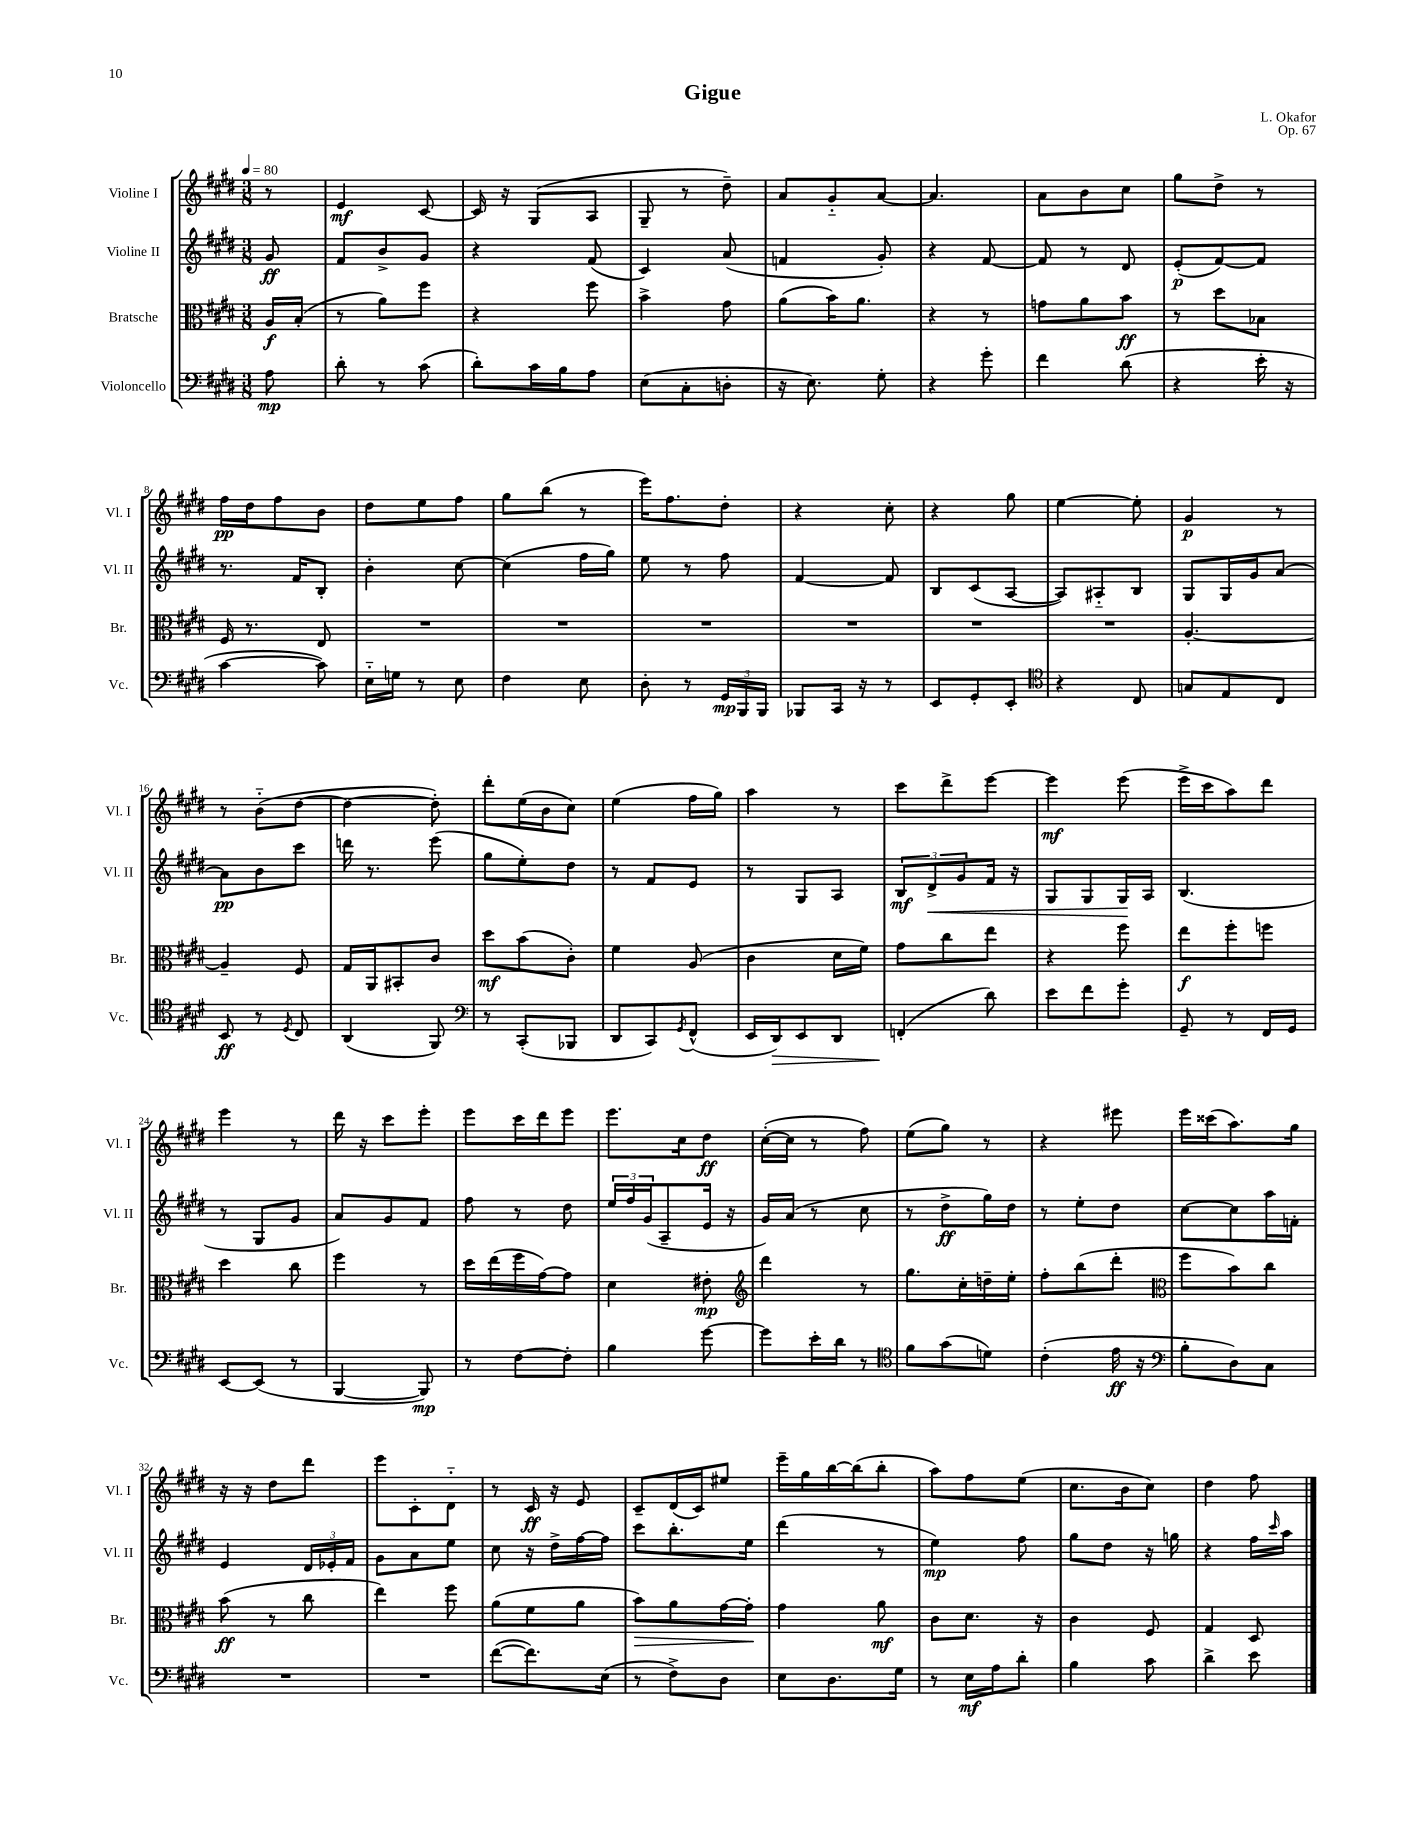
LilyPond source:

\header { title = "Gigue" composer = "L. Okafor" opus = "Op. 67" }
<<
\new StaffGroup <<
\new Staff = "s0" \with { instrumentName = "Violine I" shortInstrumentName = "Vl. I" } {
    \clef treble \key e \major \numericTimeSignature \time 3/8 \partial 8 \tempo 4 = 80
    r8 |
    e'4\mf cis'8~ |
    cis'16 r16 gis8( a8 |
    gis8-- r8 dis''8--) |
    a'8 gis'8-_ a'8~ |
    a'4. |
    a'8 b'8 cis''8 |
    gis''8 dis''8-> r8 |
    fis''16\pp dis''16 fis''8 b'8 |
    dis''8 e''8 fis''8 |
    gis''8 b''8( r8 |
    e'''16) fis''8. dis''8-. |
    r4 cis''8-. |
    r4 gis''8 |
    e''4~ e''8-. |
    gis'4\p r8 |
    r8 b'8-_( dis''8~ |
    dis''4~ dis''8-.) |
    dis'''8-. e''16( b'16 cis''8) |
    e''4( fis''16 gis''16) |
    a''4 r8 |
    cis'''8 dis'''8-> e'''8~ |
    e'''4\mf e'''8( |
    e'''16-> cis'''16 a''8) dis'''8 |
    e'''4 r8 |
    dis'''16 r16 cis'''8 e'''8-. |
    e'''8 cis'''16 dis'''16 e'''8 |
    e'''8. cis''16 dis''8\ff |
    cis''16~-.( cis''16 r8 fis''8) |
    e''8( gis''8) r8 |
    r4 eis'''8 |
    e'''16 cisis'''16( a''8.) gis''16 |
    r16 r16 dis''8 dis'''8 |
    e'''8 cis'8-. dis'8-_ |
    r8 cis'16\ff r16 e'8 |
    cis'8-- dis'16( cis'16) eis''8 |
    e'''16-- gis''16 b''16~ b''16( b''8-. |
    a''8) fis''8 e''8( |
    cis''8. b'16 cis''8) |
    dis''4 fis''8 \bar "|." |
}
\new Staff = "s1" \with { instrumentName = "Violine II" shortInstrumentName = "Vl. II" } {
    \clef treble \key e \major \numericTimeSignature \time 3/8 \partial 8
    gis'8\ff |
    fis'8 b'8-> gis'8 |
    r4 fis'8( |
    cis'4) a'8( |
    f'4 gis'8-.) |
    r4 fis'8~ |
    fis'8 r8 dis'8 |
    e'8-.\p( fis'8~) fis'8 |
    r8. fis'16 b8-. |
    b'4-. cis''8~ |
    cis''4( fis''16 gis''16) |
    e''8 r8 fis''8 |
    fis'4~ fis'8 |
    b8 cis'8( a8~ |
    a8) ais8-_ b8 |
    gis8 gis16 gis'16 a'8~ |
    a'8\pp b'8 cis'''8 |
    d'''16 r8. e'''8( |
    gis''8 e''8-.) dis''8 |
    r8 fis'8 e'8 |
    r8 gis8 a8 |
    \tuplet 3/2 { b8\mf dis'8->\< gis'8 } fis'16 r16 |
    gis8 gis8 gis16\! a16 |
    b4.( |
    r8 gis8 gis'8 |
    a'8) gis'8 fis'8 |
    fis''8 r8 dis''8 |
    \tuplet 3/2 { e''16 fis''16 gis'16( } a8-- e'16 r16 |
    gis'16) a'16( r8 cis''8 |
    r8 dis''8->\ff gis''16) dis''16 |
    r8 e''8-. dis''8 |
    cis''8~ cis''8 a''16 f'16-. |
    e'4 \tuplet 3/2 { dis'16 ees'16-. fis'16 } |
    gis'8 a'8 e''8 |
    cis''8 r16 dis''16-> fis''16~ fis''16 |
    cis'''8 b''8.-. e''16 |
    dis'''4( r8 |
    e''4\mp) fis''8 |
    gis''8 dis''8 r16 g''16 |
    r4 fis''16 \grace { cis'''16 } a''16 \bar "|." |
}
\new Staff = "s2" \with { instrumentName = "Bratsche" shortInstrumentName = "Br." } {
    \clef alto \key e \major \numericTimeSignature \time 3/8 \partial 8
    a16\f b16-.( |
    r8 a'8) fis''8 |
    r4 fis''8 |
    b'4-> gis'8 |
    a'8( b'16) a'8. |
    r4 r8 |
    g'8 a'8 b'8\ff |
    r8 dis''8 bes8 |
    fis16 r8. e8 |
    R4. |
    R4. |
    R4. |
    R4. |
    R4. |
    R4. |
    a4.~-. |
    a4-- fis8 |
    gis16 a,16 bis,8-. cis'8 |
    dis''8\mf b'8( cis'8-.) |
    fis'4 a8( |
    cis'4 dis'16 fis'16) |
    gis'8 cis''8 e''8 |
    r4 fis''8 |
    e''8\f fis''8-. f''8 |
    dis''4 cis''8 |
    fis''4 r8 |
    dis''16 e''16( fis''16 gis'16~) gis'8 |
    dis'4 eis'8-.\mp |
    \clef treble dis'''4 r8 |
    gis''8. cis''16-. d''16-- e''16-. |
    fis''8-. b''8( dis'''8-. |
    \clef alto fis''8 b'8) cis''8 |
    b'8\ff( r8 cis''8 |
    e''4) fis''8 |
    a'8( fis'8 a'8 |
    b'8\>) a'8 gis'16~ gis'16-.\! |
    gis'4 a'8\mf |
    cis'8 dis'8. r16 |
    cis'4 fis8 |
    gis4 dis8 \bar "|." |
}
\new Staff = "s3" \with { instrumentName = "Violoncello" shortInstrumentName = "Vc." } {
    \clef bass \key e \major \numericTimeSignature \time 3/8 \partial 8
    a8\mp |
    dis'8-. r8 cis'8( |
    dis'8-.) cis'16 b16 a8 |
    e8( cis8-. d8-. |
    r16 e8.) gis8-. |
    r4 gis'8-. |
    fis'4 dis'8( |
    r4 e'16-. r16 |
    cis'4~ cis'8) |
    e16-_ g16 r8 e8 |
    fis4 e8 |
    dis8-. r8 \tuplet 3/2 { gis,16\mp b,,16 b,,16 } |
    bes,,8 cis,16 r16 r8 |
    e,8 gis,8-. e,8-. |
    \clef tenor r4 cis8 |
    g8 e8 cis8 |
    b,8\ff r8 \acciaccatura { dis8 } cis8 |
    a,4( fis,8) |
    \clef bass r8 cis,8-.( bes,,8 |
    dis,8 cis,8) \acciaccatura { gis,8 } fis,8-^( |
    e,16 dis,16\>) e,8 dis,8 |
    f,4-.\!( dis'8) |
    e'8 fis'8 gis'8-. |
    gis,8-- r8 fis,16 gis,16 |
    e,8~ e,8( r8 |
    b,,4~ b,,8\mp) |
    r8 fis8~ fis8-. |
    b4 gis'8~ |
    gis'8 e'16-. dis'16 r8 |
    \clef tenor fis'8 gis'8( d'8) |
    cis'4-.( e'16\ff r16 |
    \clef bass b8-. dis8) cis8 |
    R4. |
    R4. |
    fis'8~( fis'8.) e16( |
    r8 fis8->) dis8 |
    e8 dis8. gis16 |
    r8 e16\mf a16 dis'8-. |
    b4 cis'8 |
    dis'4-> e'8 \bar "|." |
}
>>
>>
